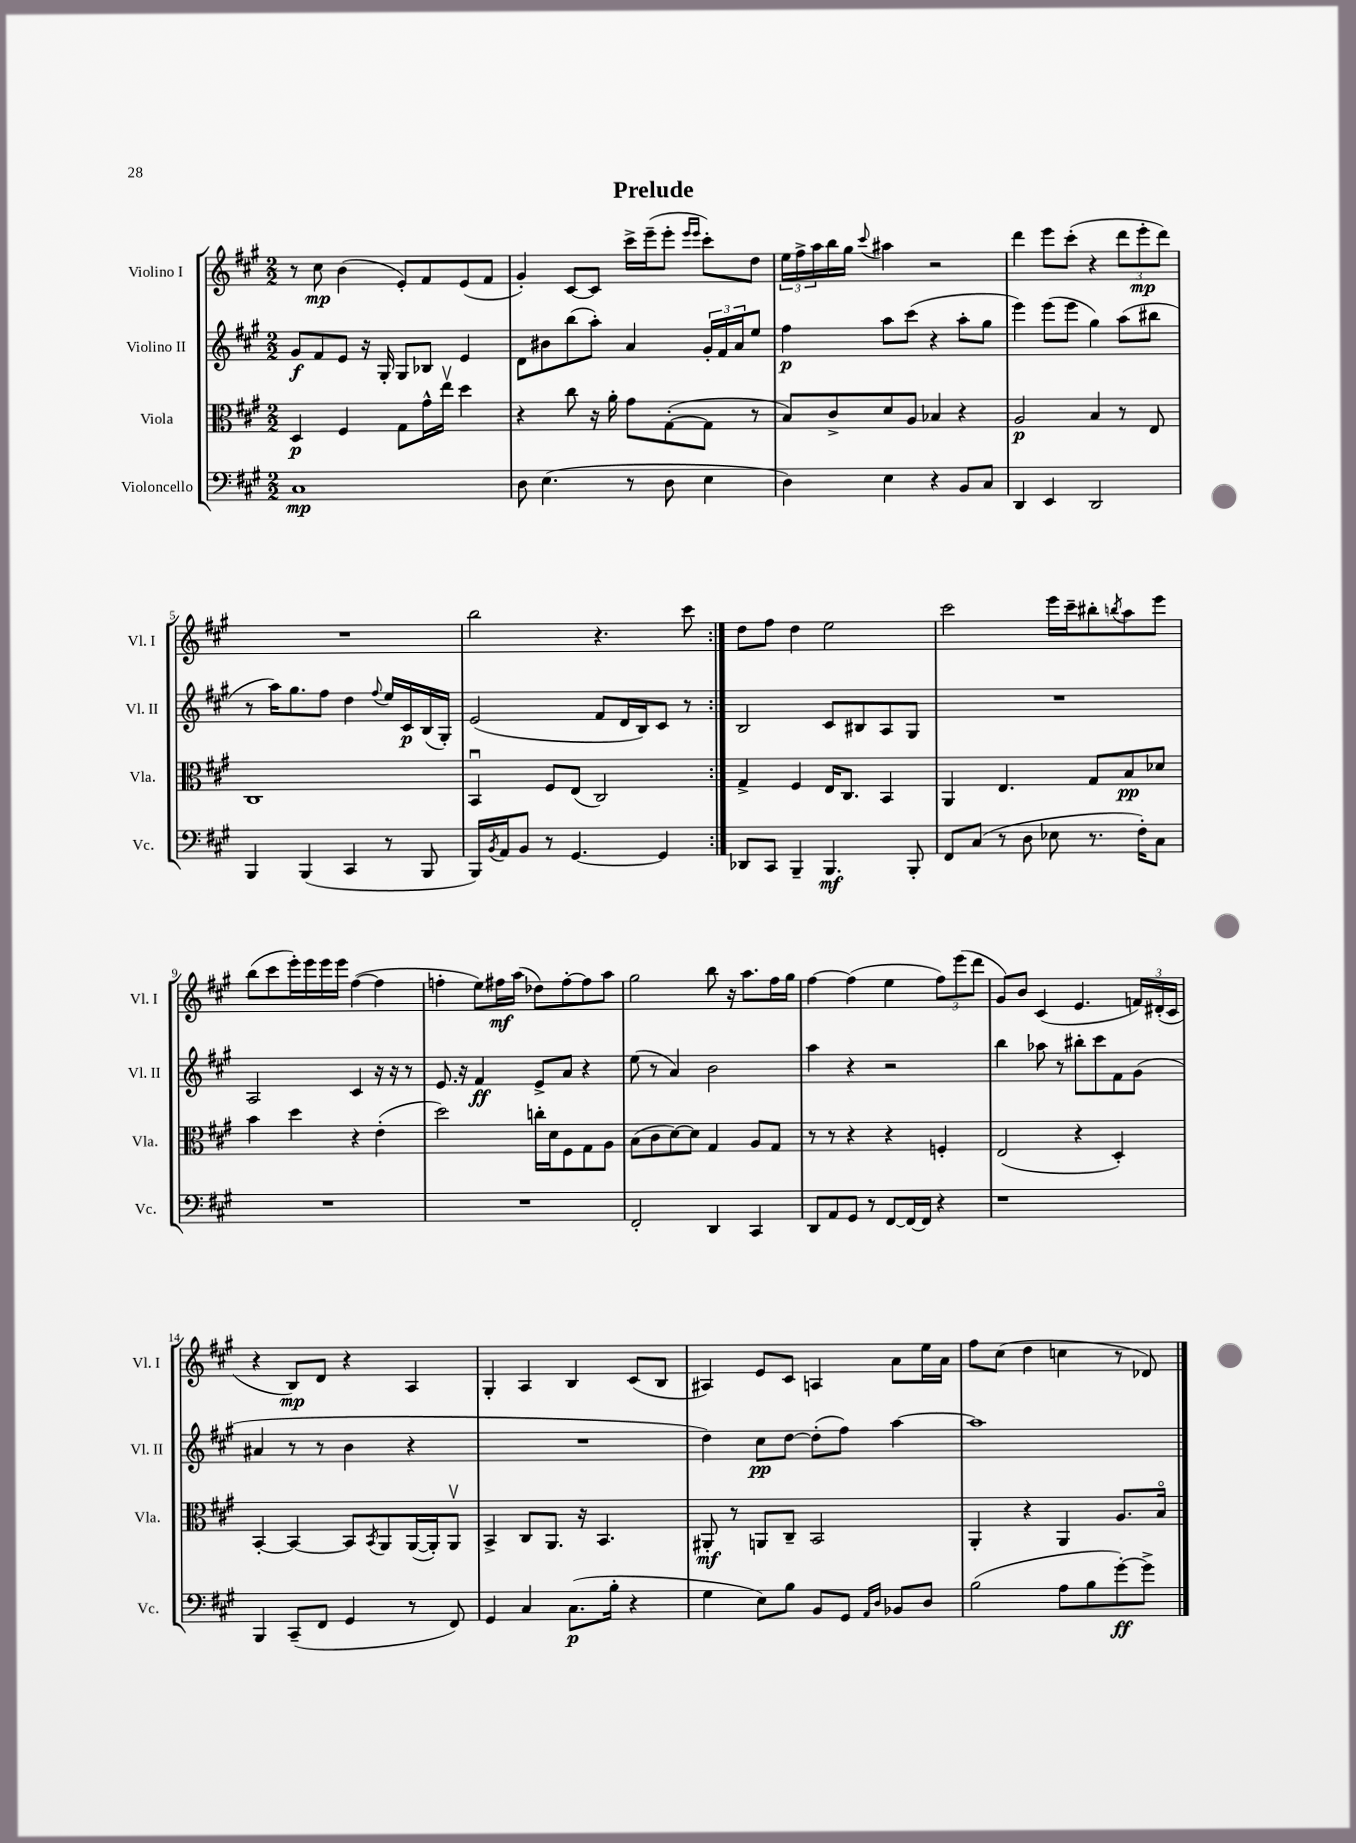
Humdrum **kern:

**kern	**dynam	**kern	**dynam	**kern	**dynam	**kern	**dynam
*part4	*part4	*part3	*part3	*part2	*part2	*part1	*part1
*staff4	*staff4	*staff3	*staff3	*staff2	*staff2	*staff1	*staff1
*I"Violoncello	*	*I"Viola	*	*I"Violino II	*	*I"Violino I	*
*I'Vc.	*	*I'Vla.	*	*I'Vl. II	*	*I'Vl. I	*
*clefF4	*	*clefC3	*	*clefG2	*	*clefG2	*
*k[f#c#g#]	*	*k[f#c#g#]	*	*k[f#c#g#]	*	*k[f#c#g#]	*
*M2/2	*	*M2/2	*	*M2/2	*	*M2/2	*
=1	=1	=1	=1	=1	=1	=1	=1
1C#	mp	4D/	p	8g#/L	f	8r	.
.	.	.	.	8f#/	.	8cc#\	mp
.	.	4F#/	.	8e/J	.	(4b\	.
.	.	.	.	16r	.	.	.
.	.	.	.	16G#'/	.	.	.
.	.	8G#\L	.	8G#/L	.	8e'/L)	.
.	.	16g#^^\L	.	8B-X/J	.	8f#/	.
.	.	16eev\JJ	.	.	.	.	.
.	.	4dd\	.	4e/	.	(8e/	.
.	.	.	.	.	.	8f#/J	.
=2	=2	=2	=2	=2	=2	=2	=2
8D\	.	4r	.	8d\L	.	4g#'/)	.
(4.E\	.	.	.	8b#X\	.	.	.
.	.	8cc#\	.	(8bb\	.	[8c#/L	.
.	.	16r	.	8aa'\J)	.	8c#/J]	.
.	.	16a'\	.	.	.	.	.
8r	.	8g#\L	.	4a/	.	16ccc#^\LL	.
.	.	.	.	.	.	(16eee~\J	.
8D\	.	([8G#'\	.	.	.	8eee'\J	.
.	.	.	.	.	.	16qqeee/LL	.
.	.	.	.	.	.	16qqeee/JJ	.
4E\	.	8G#\J]	.	24g#'/LL	.	8ccc#'\L)	.
.	.	.	.	24f#/	.	.	.
.	.	.	.	24a/J	.	.	.
.	.	8r	.	8ee/J	.	8dd\J	.
=3	=3	=3	=3	=3	=3	=3	=3
4D\)	.	8B/L)	.	4ff#\	p	24ee\LL	.
.	.	.	.	.	.	24ff#^\	.
.	.	.	.	.	.	24aa\	.
.	.	8c#^/	.	.	.	16bb\	.
.	.	.	.	.	.	16gg#\JJ	.
.	.	.	.	.	.	8qqccc#/	.
4E\	.	8d/	.	8aa\L	.	4aa#X\	.
.	.	8A/J	.	(8ccc#\J	.	.	.
4r	.	4B-X/	.	4r	.	2r	.
8BB/L	.	4r	.	8aa'\L	.	.	.
8C#/J	.	.	.	8gg#\J	.	.	.
=4	=4	=4	=4	=4	=4	=4	=4
4DD/	.	2A/	p	4eee\)	.	4ddd\	.
4EE/	.	.	.	(8eee\L	.	8eee\L	.
.	.	.	.	8eee\J	.	(8ccc#'\J	.
2DD/	.	4B/	.	4gg#\)	.	4r	.
.	.	8r	.	(8aa\L	.	12ddd\L	.
.	.	.	.	.	.	12eee'\	mp
.	.	8E/	.	8bb#X\J	.	.	.
.	.	.	.	.	.	12ddd\J)	.
!!LO:LB:g=z
=5	=5	=5	=5	=5	=5	=5	=5
4BBB/	.	1C#	.	8r	.	1r	.
.	.	.	.	16aa\KL)	.	.	.
.	.	.	.	8.gg#\	.	.	.
(4BBB/	.	.	.	.	.	.	.
.	.	.	.	8ff#\J	.	.	.
4CC#/	.	.	.	4dd\	.	.	.
.	.	.	.	8qqff#/	.	.	.
8r	.	.	.	16ee/LL	.	.	.
.	.	.	.	16c#/	p	.	.
8BBB/	.	.	.	(16B/	.	.	.
.	.	.	.	16G#'/JJ)	.	.	.
=6	=6	=6	=6	=6	=6	=6	=6
16BBB/LL)	.	4BBu/	.	(2e/	.	2bb\	.
8qBB/	.	.	.	.	.	.	.
16AA/J	.	.	.	.	.	.	.
8BB/J	.	.	.	.	.	.	.
8r	.	8F#/L	.	.	.	.	.
[4.GG#/	.	(8E/J	.	.	.	.	.
.	.	2C#/)	.	8f#/L	.	4.r	.
.	.	.	.	16d/L	.	.	.
.	.	.	.	16B/J)	.	.	.
4GG#/]	.	.	.	8c#/J	.	.	.
.	.	.	.	8r	.	8ccc#\	.
=7:|!	=7:|!	=7:|!	=7:|!	=7:|!	=7:|!	=7:|!	=7:|!
8DD-X/L	.	4G#^/	.	2B/	.	8dd\L	.
8CC#/J	.	.	.	.	.	8ff#\J	.
4BBB~/	.	4F#/	.	.	.	4dd\	.
4.BBB/	mf	16E/KL	.	8c#/L	.	2ee\	.
.	.	8.C#/J	.	.	.	.	.
.	.	.	.	8B#X/	.	.	.
.	.	4BB/	.	8A/	.	.	.
8BBB'/	.	.	.	8G#/J	.	.	.
=8	=8	=8	=8	=8	=8	=8	=8
8FF#/L	.	4AA/	.	1r	.	2ccc#\	.
(8C#/J	.	.	.	.	.	.	.
8r	.	4.E/	.	.	.	.	.
8D\	.	.	.	.	.	.	.
8E-X\	.	.	.	.	.	16eee\LL	.
.	.	.	.	.	.	16ccc#~\J	.
8.r	.	8G#/L	.	.	.	8bb#X'\	.
.	.	.	.	.	.	8qbbn/	.
.	.	8B/	pp	.	.	8aa\	.
16F#'\KL)	.	.	.	.	.	.	.
8C#\J	.	8d-X/J	.	.	.	8eee\J	.
!!LO:LB:g=z
=9	=9	=9	=9	=9	=9	=9	=9
1r	.	4b\	.	2A/	.	(8bb\L	.
.	.	.	.	.	.	8ccc#\	.
.	.	4dd\	.	.	.	16eee'\L)	.
.	.	.	.	.	.	16eee\	.
.	.	.	.	.	.	16eee\	.
.	.	.	.	.	.	16eee\JJ	.
.	.	4r	.	4c#/	.	([4ff#\	.
.	.	(4e'\	.	16r	.	4ff#\]	.
.	.	.	.	16r	.	.	.
.	.	.	.	8r	.	.	.
=10	=10	=10	=10	=10	=10	=10	=10
1r	.	2dd\)	.	8.e/	.	4ffn'\	.
.	.	.	.	16r	.	.	.
.	.	.	.	4f#/	ff	8ee\L)	.
.	.	.	.	.	.	16ff#X\L	mf
.	.	.	.	.	.	(16aa\JJ	.
.	.	16ccn'\LL	.	8e^/L	.	8dd-X\L)	.
.	.	16d\J	.	.	.	.	.
.	.	8F#\	.	8a/J	.	[8ff#'\	.
.	.	8G#\	.	4r	.	8ff#\]	.
.	.	8A\J	.	.	.	8aa\J	.
=11	=11	=11	=11	=11	=11	=11	=11
2FF#'/	.	(8B\L	.	(8ee\	.	2gg#\	.
.	.	8c#\	.	8r	.	.	.
.	.	[8d\)	.	4a/)	.	.	.
.	.	8d\J]	.	.	.	.	.
4DD/	.	4G#/	.	2b\	.	8bb\	.
.	.	.	.	.	.	16r	.
.	.	.	.	.	.	8.aa\L	.
4CC#/	.	8A/L	.	.	.	.	.
.	.	8G#/J	.	.	.	16ff#\L	.
.	.	.	.	.	.	16gg#\JJ	.
=12	=12	=12	=12	=12	=12	=12	=12
8DD/L	.	8r	.	4aa\	.	[4ff#\	.
8AA/	.	8r	.	.	.	.	.
8GG#/J	.	4r	.	4r	.	(4ff#\]	.
8r	.	.	.	.	.	.	.
[8FF#/L	.	4r	.	2r	.	4ee\	.
16FF#/L_	.	.	.	.	.	.	.
16FF#/JJ]	.	.	.	.	.	.	.
4r	.	4Fn'/	.	.	.	12ff#\L)	.
.	.	.	.	.	.	(12eee\	.
.	.	.	.	.	.	12ddd\J	.
=13	=13	=13	=13	=13	=13	=13	=13
1r	.	(2E/	.	4bb\	.	8g#/L)	.
.	.	.	.	.	.	8b/J	.
.	.	.	.	8aa-X\	.	(4c#/	.
.	.	.	.	8r	.	.	.
.	.	4r	.	8bb#X'\L	.	4.e/	.
.	.	.	.	8ccc#\	.	.	.
.	.	4D'/)	.	8f#\	.	.	.
.	.	.	.	(8g#\J	.	24fn/LL)	.
.	.	.	.	.	.	(24d#X'/	.
.	.	.	.	.	.	24c#/JJ	.
!!LO:LB:g=z
=14	=14	=14	=14	=14	=14	=14	=14
4BBB/	.	[4BB'/	.	4a#X/	.	4r	.
(8CC#~/L	.	4BB/_	.	8r	.	8B/L)	mp
8FF#/J	.	.	.	8r	.	8d/J	.
4GG#/	.	8BB/L]	.	4b\	.	4r	.
.	.	8qBB/	.	.	.	.	.
.	.	8AA/	.	.	.	.	.
8r	.	([16AA/L	.	4r	.	4A/	.
.	.	16AA'/J])	.	.	.	.	.
8FF#/)	.	8AAv/J	.	.	.	.	.
=15	=15	=15	=15	=15	=15	=15	=15
4GG#/	.	4BB^/	.	1r	.	4G#'/	.
4C#/	.	8C#/L	.	.	.	4A/	.
.	.	8.AA/J	.	.	.	.	.
(8.C#\L	p	.	.	.	.	4B/	.
.	.	16r	.	.	.	.	.
.	.	4.BB/	.	.	.	.	.
16B'\Jk	.	.	.	.	.	.	.
4r	.	.	.	.	.	(8c#/L	.
.	.	.	.	.	.	8B/J	.
=16	=16	=16	=16	=16	=16	=16	=16
4G#\	.	8AA#X'/	mf	4dd\)	.	4A#X/)	.
.	.	8r	.	.	.	.	.
8E\L)	.	8AAn/L	.	8cc#\L	pp	8e/L	.
8B\J	.	8C#~/J	.	[8dd\J	.	8c#/J	.
8BB/L	.	2BB/	.	(8dd'\L]	.	4An/	.
8GG#/J	.	.	.	8ff#\J)	.	.	.
16qqAA/LL	.	.	.	.	.	.	.
16qqD/JJ	.	.	.	.	.	.	.
8BB-X/L	.	.	.	[4aa\	.	8a\L	.
8D/J	.	.	.	.	.	16ee\L	.
.	.	.	.	.	.	16a\JJ	.
=17	=17	=17	=17	=17	=17	=17	=17
(2B\	.	4AA'/	.	1aa]	.	8ff#\L	.
.	.	.	.	.	.	(8cc#\J	.
.	.	4r	.	.	.	4dd\	.
8A\L	.	4AA/	.	.	.	4ccn\	.
8B\	.	.	.	.	.	.	.
[8g#'\)	ff	8.A/L	.	.	.	8r	.
8g#^\J]	.	.	.	.	.	8d-X/)	.
.	.	16B/Jk	.	.	.	.	.
==	==	==	==	==	==	==	==
*-	*-	*-	*-	*-	*-	*-	*-
